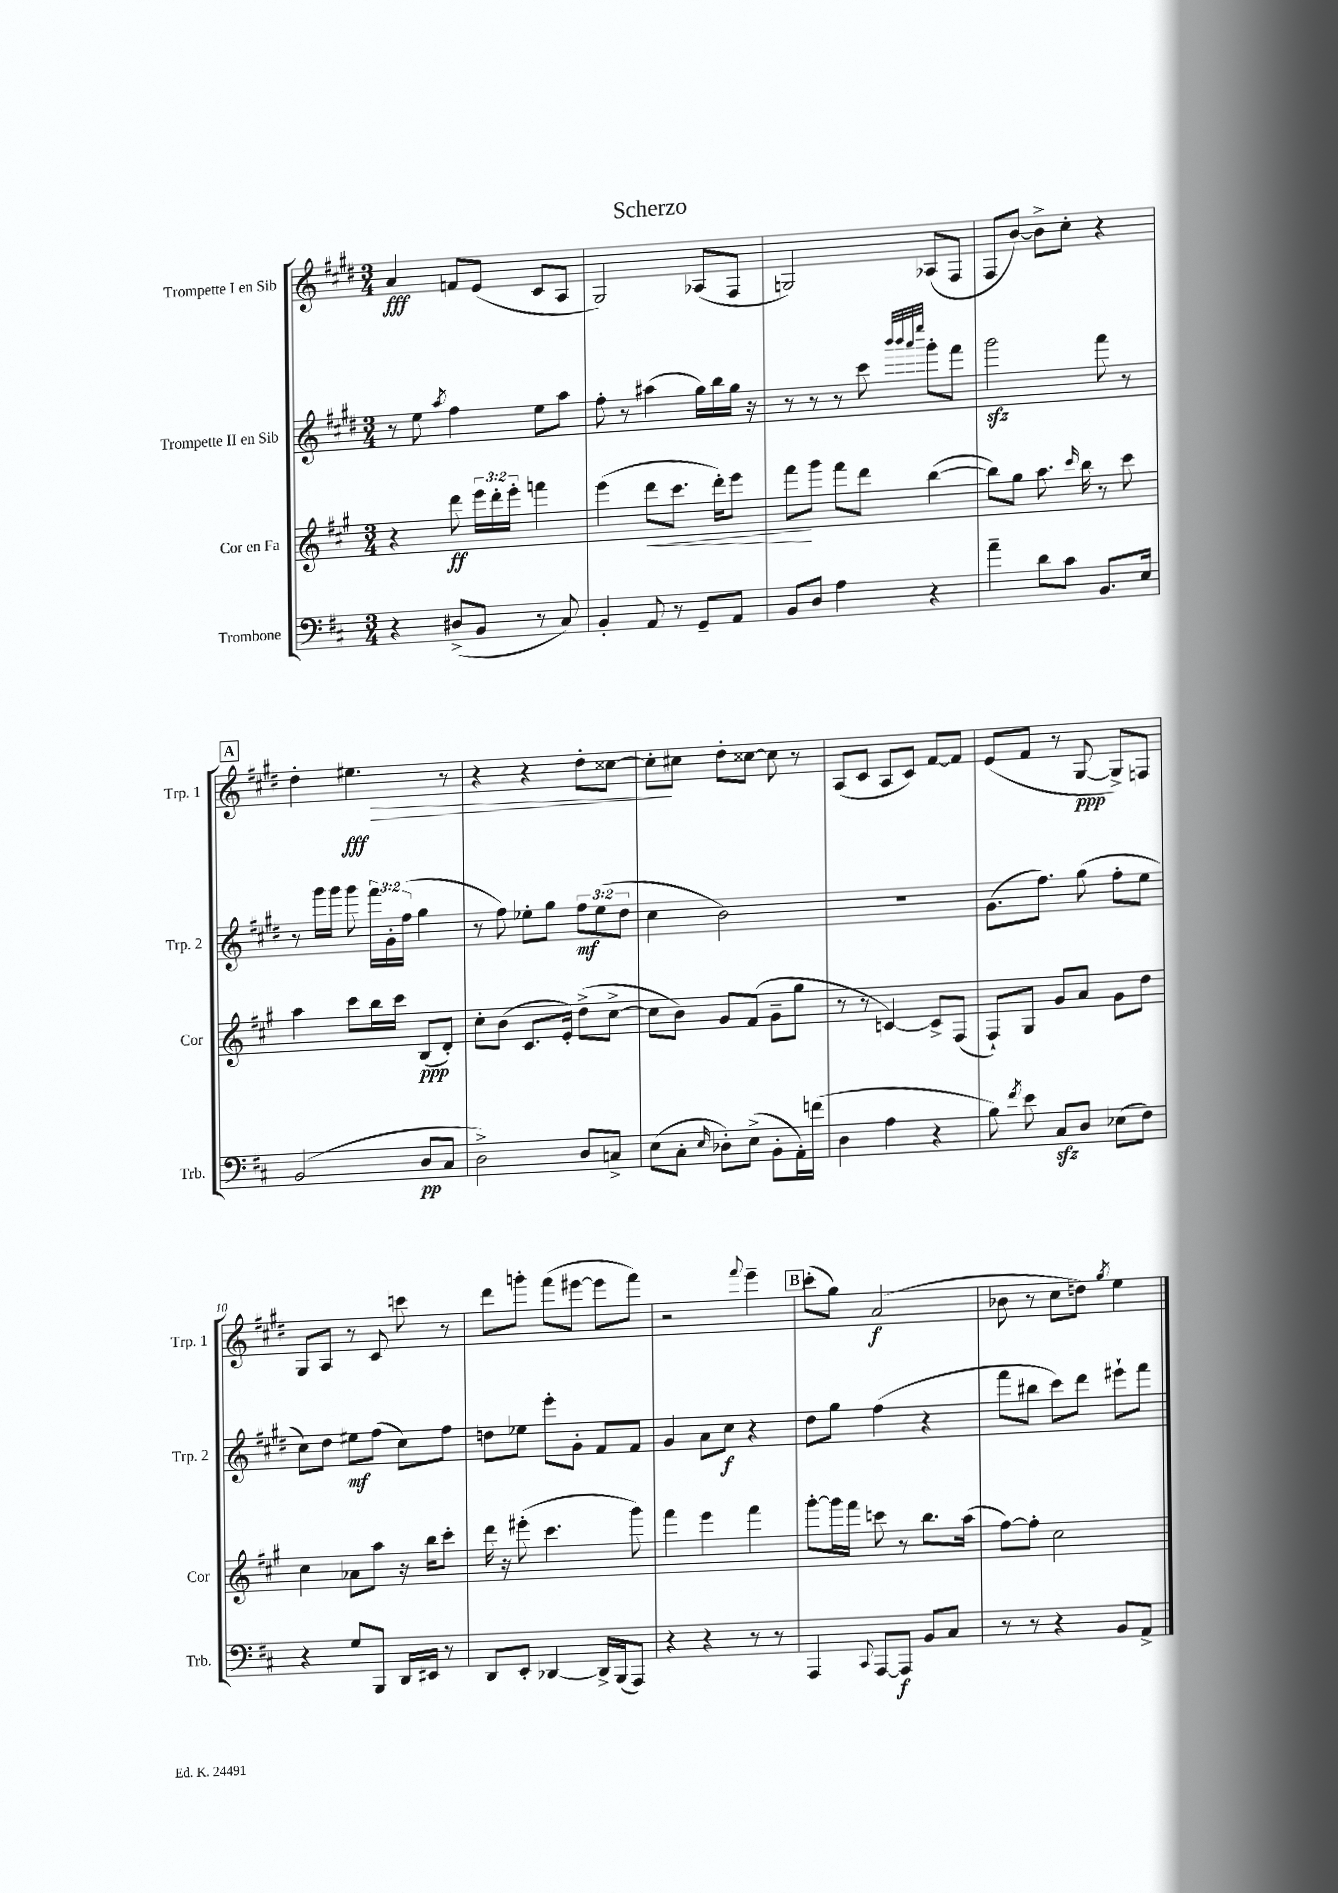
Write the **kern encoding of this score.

**kern	**kern	**kern	**kern
*staff4	*staff3	*staff2	*staff1
*clefF4	*clefG2	*clefG2	*clefG2
*k[f#c#]	*k[f#c#g#]	*k[f#c#g#d#]	*k[f#c#g#d#]
*M3/4	*M3/4	*M3/4	*M3/4
4r	4r	8r	4a
.	.	8ee	.
.	.	8qaa	.
(8D#^	8ddd	4ff#	8f
8BB	24eee	.	(8e
.	24ddd'	.	.
.	24eee'	.	.
8r	4fff	8ee	8c#
8C#)	.	8aa	8A
=	=	=	=
4BB'	(4eee	8ff#'	2G#)
.	.	8r	.
8AA	8ddd	(4aa#	.
8r	8.ccc#	.	.
8GG~	.	16gg#)	(8A-
.	16ddd')	16bb	.
8AA	8eee	16gg#	8F#
.	.	16r	.
=	=	=	=
8BB	8fff#	8r	2G)
8D	8ggg#	8r	.
4A	8fff#	8r	.
.	8ddd	8ccc#	.
.	.	32qqbbb	.
.	.	32qqbbb	.
.	.	32qqaaa	.
.	.	32qqeeee	.
4r	([4bb	8ggg#'	(8A-
.	.	8fff#	8F#
=	=	=	=
4a~	8bb])	2ggg#	8F#
.	8gg#	.	[8b)
8d	8.aa	.	8b^]
8c#	.	.	8cc#'
.	16qqccc#	.	.
.	16bb	.	.
8.BB	8r	8fff#	4r
.	8ccc#	8r	.
16E	.	.	.
=	=	=	=
(2BB	4aa	8r	4dd#'
.	.	16ggg#	.
.	.	16ggg#	.
.	8ccc#	8ggg#	4.ee#
.	16bb	24fff#	.
.	.	24g#'	.
.	16ccc#	.	.
.	.	(24ff#	.
8D	(8B	4gg#	.
8C#	8d')	.	8r
=	=	=	=
2D^)	8cc#'	8r	4r
.	(8b	8ff#)	.
.	8.c#	8ee-'	4r
.	.	8gg#	.
.	16e')	.	.
8D	(8dd^	12ff#	8dd#'
.	.	(12ee-	.
8C^	[8cc#^	.	[8cc##
.	.	12dd#	.
=	=	=	=
(8E	8cc#]	4cc#	8cc##']
8C#'	8b)	.	8cc#
16qqE	.	.	.
8D-')	8g#	2b)	8dd#'
(8E^	(8f#	.	[8cc##
8BB'	8g#~	.	8cc##]
16AA')	8gg#	.	8r
(16f	.	.	.
=	=	=	=
4D	8r	2.r	(8A
.	8r	.	8c#
4A	[4c)	.	8A
.	.	.	8c#)
4r	8c^]	.	[8f#
.	(8F#	.	8f#]
=	=	=	=
8B)	8F#`)	(8.g#	(8e
8qf#	.	.	.
8e	8G#	.	8f#
.	.	8.ff#)	.
8C#	8g#	.	8r
8D	8a	(8gg#	[8G#
(8E-	8g#	8ff#'	8G#^])
8F#)	8dd	8ee	8F
=	=	=	=
4r	4cc#	8cc#)	8G#
.	.	8dd#	8A
8G	8a-	8ee#	8r
8BBB	8aa	(8ff#	8c#
16DD	16r	8cc#)	8ccc
16EE#	16bb	.	.
8r	8ccc#'	8ff#	8r
=	=	=	=
8DD	16ddd	8dd	8ddd#
.	16r	.	.
8EE'	(8eee#'	8ee-	8ggg'
[4DD-	4.ccc#	8eee'	(8fff#
.	.	8g#'	[8eee#
16DD-^]	.	8f#	8eee#]
(16BBB	.	.	.
8AAA)	8ggg#)	8f#	8fff#)
=	=	=	=
4r	4fff#	4g#	2r
4r	4eee	8a	.
.	.	8cc#	.
.	.	.	8qqfff#
8r	4fff#	4r	4eee~
8r	.	.	.
=	=	=	=
4AAA	[8ggg#'	8dd#	(8ccc#'
.	16ggg#]	8gg#	8gg#)
.	16fff#	.	.
8qqCC#	.	.	.
[8AAA	8ccc	(4ff#	(2a
8AAA]	8r	.	.
8BB	8.bb	4r	.
8C#	.	.	.
.	(16aa	.	.
=	=	=	=
8r	[8ff#)	8fff#	8b-
8r	8ff#']	8bb#	8r
4r	2cc#	8ccc#)	8cc#
.	.	8ddd#	8dd)
.	.	.	8qgg#
8BB	.	8eee#`	4ee
8AA^	.	8fff#	.
==	==	==	==
*-	*-	*-	*-
